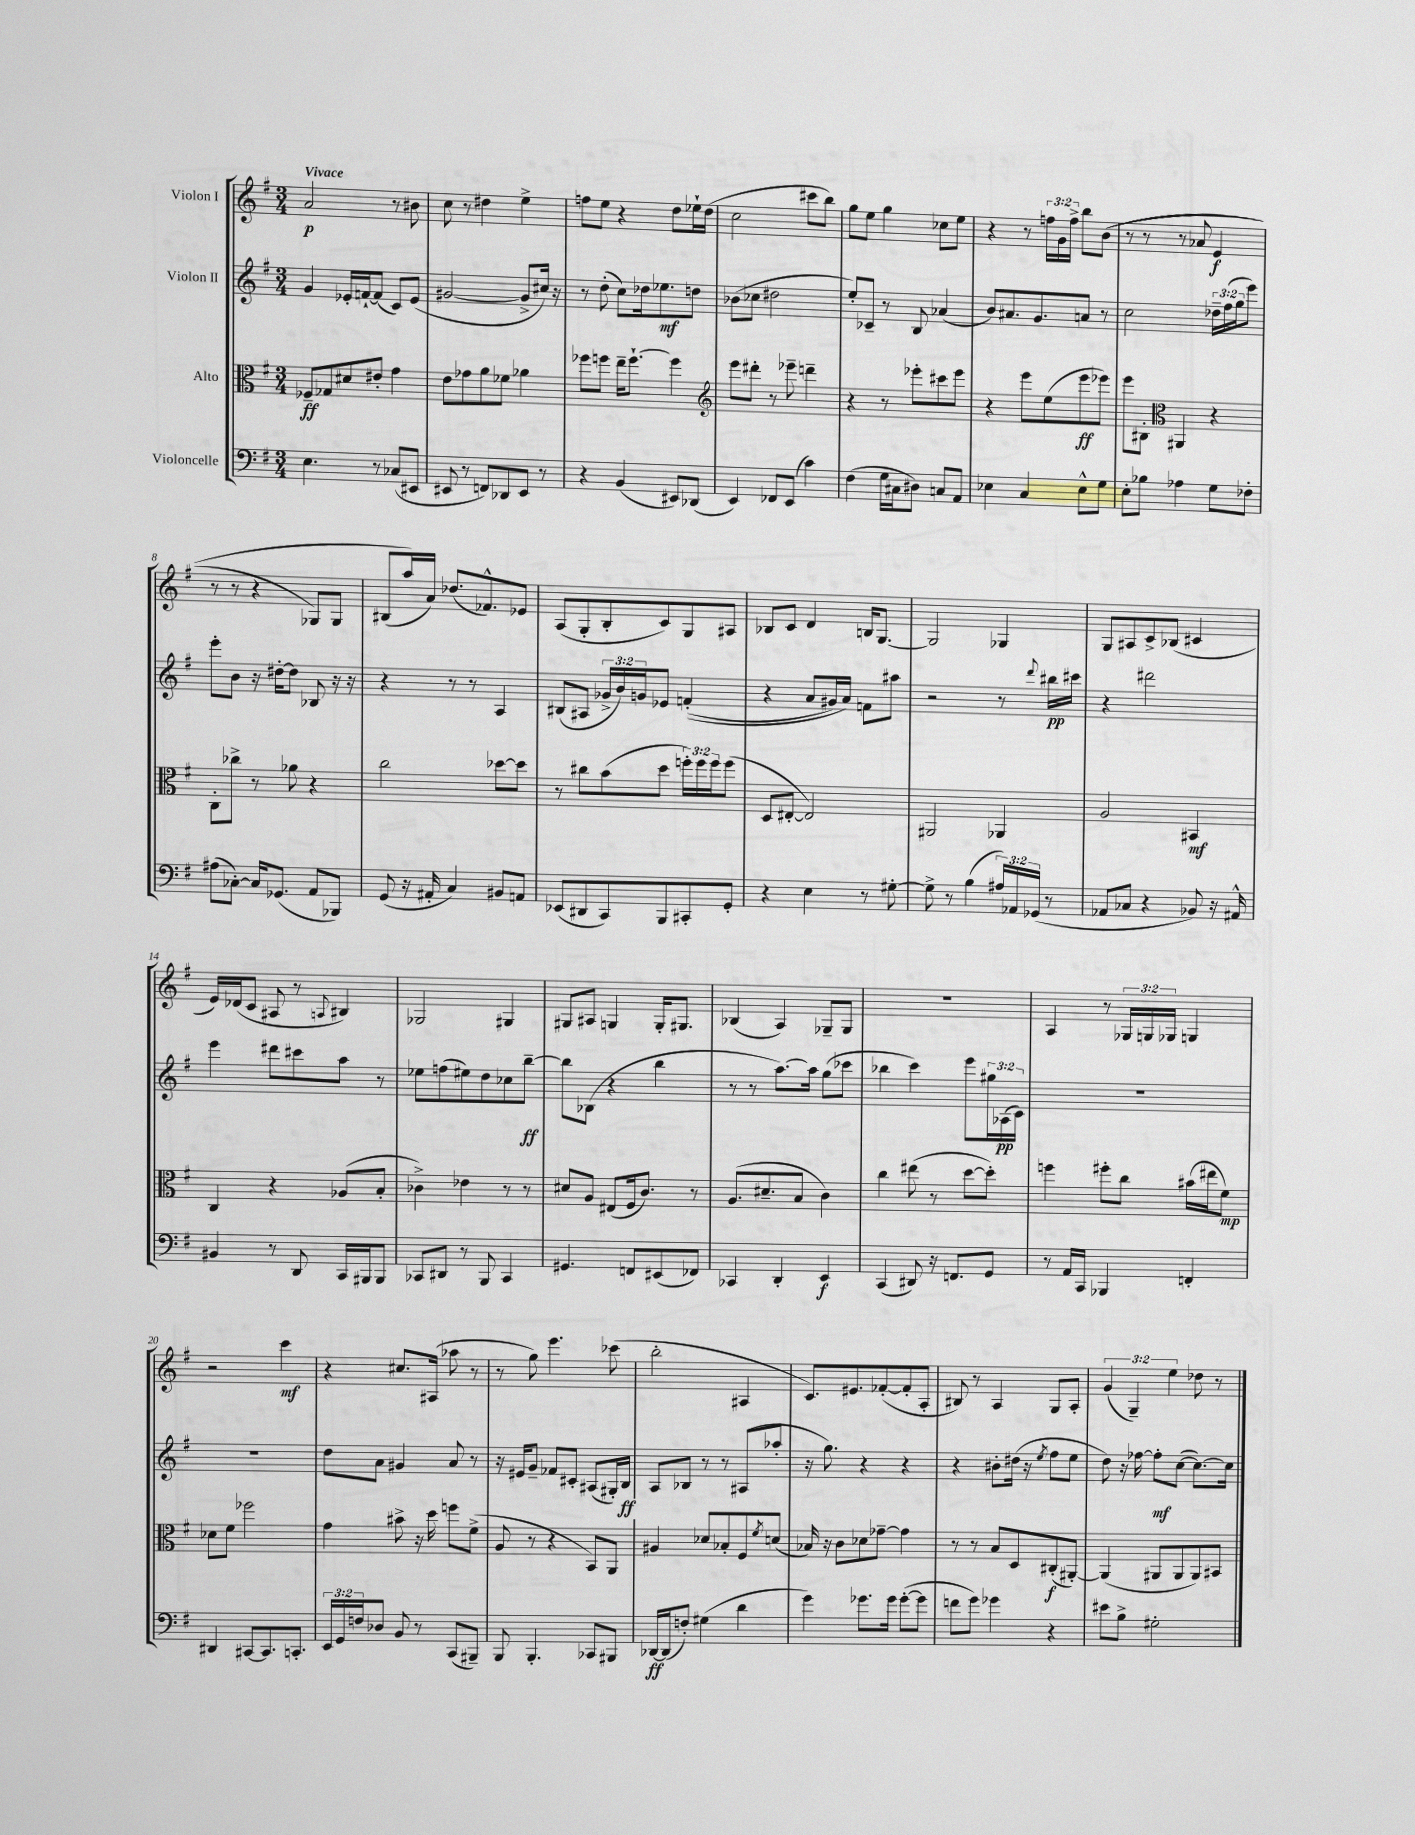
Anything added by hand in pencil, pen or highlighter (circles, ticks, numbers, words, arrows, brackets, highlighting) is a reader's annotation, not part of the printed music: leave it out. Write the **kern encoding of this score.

**kern	**dynam	**kern	**dynam	**kern	**dynam	**kern	**dynam
*part4	*part4	*part3	*part3	*part2	*part2	*part1	*part1
*staff4	*staff4	*staff3	*staff3	*staff2	*staff2	*staff1	*staff1
*I"Violoncelle	*	*I"Alto	*	*I"Violon II	*	*I"Violon I	*
*clefF4	*	*clefC3	*	*clefG2	*	*clefG2	*
*k[f#]	*	*k[f#]	*	*k[f#]	*	*k[f#]	*
*M3/4	*	*M3/4	*	*M3/4	*	*M3/4	*
=1	=1	=1	=1	=1	=1	=1	=1
!	!	!	!	!	!	!LO:TX:a:B:t=Vivace	!
4.E\	.	8F-X~/L	ff	4g/	.	2a/	p
.	.	8G-X/	.	.	.	.	.
.	.	8d#X/	.	16e-X'/LL	.	.	.
.	.	.	.	[16fn`/J	.	.	.
8r	.	8e#X'/J	.	(8f/J]	.	.	.
(8C-X/L	.	4g\	.	8c/L)	.	8r	.
8EE#X/J	.	.	.	(8e-/J	.	8b#X\	.
=2	=2	=2	=2	=2	=2	=2	=2
8EE#X/	.	8e\L	.	[2g#X/	.	8cc\	.
8r	.	8g-X\	.	.	.	8r	.
8FFn/L)	.	8a\	.	.	.	4dd#X\	.
8DD-X/	.	8f-X\J	.	.	.	.	.
8EE#/J	.	4a-X\	.	8g#^/L]	.	4ee^\	.
8r	.	.	.	16cc#X/Jk)	.	.	.
.	.	.	.	16r	.	.	.
=3	=3	=3	=3	=3	=3	=3	=3
4r	.	8ff-X\L	.	8r	.	8ffn\L	.
.	.	8ffn\J	.	(8dd'\	.	8ee\J	.
(4BB/	.	16ee~\KL	.	8cc\L)	.	4r	.
.	.	[8.ff`\J	.	.	.	.	.
.	.	.	.	16dd-X\k	.	.	.
.	.	.	.	8.ee-X\	mf	.	.
8EE#X/L)	.	4ff\]	.	.	.	8dd\L	.
(8DD-X/J	.	.	.	8ddn\J	.	16ee-X`\L	.
.	.	.	.	.	.	(16dd\JJ	.
=4	=4	=4	=4	=4	=4	=4	=4
*	*	*clefG2	*	*	*	*	*
4EE/)	.	8eee\L	.	(8b-X\L	.	2cc\	.
.	.	8ddd#X'\J	.	8cc-X\J	.	.	.
8FF-X/L	.	8r	.	2dd#X\	.	.	.
(8EE/J	.	8eee-X~\	.	.	.	.	.
4c\)	.	4dddn~\	.	.	.	8ccc#X\L	.
.	.	.	.	.	.	8bb\J)	.
=5	=5	=5	=5	=5	=5	=5	=5
(4F#\	.	4r	.	8ee'/L)	.	8gg\L	.
.	.	.	.	8c-X~/J	.	8ee\J	.
16G\LL	.	8r	.	8r	.	4gg\	.
16C#X\J	.	.	.	.	.	.	.
8D#X\J)	.	8eee-X'\L	.	8B/	.	.	.
8Cn/L	.	8ccc#X\	.	(4a-X/	.	8cc-X\L	.
8AA/J	.	8eee-\J	.	.	.	8ee\J	.
=6	=6	=6	=6	=6	=6	=6	=6
4E-X\	.	4r	.	8b/L)	.	4r	.
.	.	.	.	8.a#X/	.	.	.
4C/	.	8eee\L	.	.	.	8r	.
.	.	.	.	8.g/	.	.	.
.	.	(8ee\	.	.	.	24ffn\LL	.
.	.	.	.	.	.	24g\	.
.	.	.	.	.	.	24ff^\JJ	.
8E-^^\L	.	8eee\	ff	8an/J	.	8bb\L	.
8G\J	.	8eee-X\J)	.	8r	.	((8b\J	.
=7	=7	=7	=7	=7	=7	=7	=7
8E'\L	.	8eee\L	.	2cc\	.	8r	.
8B-X\J	.	8B#X'\J	.	.	.	8r	.
*	*	*clefC3	*	*	*	*	*
4A-X\	.	4AA#X/	.	.	.	8r	.
.	.	.	.	.	.	8a-X/	.
8G\L	.	4r	.	24dd-X~\LL	.	4e/	f
.	.	.	.	(24ff#\	.	.	.
.	.	.	.	24gg\J	.	.	.
8F-X'\J	.	.	.	8eee\J)	.	.	.
!!LO:LB:g=z
=8	=8	=8	=8	=8	=8	=8	=8
(8A#X\L	.	8C'\L	.	8eee'\L	.	8r	.
[8C-X'\J)	.	8cc-X^\J	.	8b\J	.	8r	.
16C-/KL]	.	8r	.	16r	.	4r	.
(8.GG-X/J	.	.	.	[16dd#X'\KL	.	.	.
.	.	8a-X\	.	8dd#\J]	.	.	.
8AA/L	.	4r	.	8B-X/	.	8G-X/L)	.
8BBB-X/J)	.	.	.	16r	.	8G-/J	.
.	.	.	.	16r	.	.	.
=9	=9	=9	=9	=9	=9	=9	=9
(8GG/	.	2cc\	.	4r	.	(8B#X/L	.
16r	.	.	.	.	.	16aa/L)	.
16AA#X'/	.	.	.	.	.	16a/JJ)	.
4C/)	.	.	.	8r	.	(8.dd-X/L	.
.	.	.	.	8r	.	.	.
.	.	.	.	.	.	8.f-X^^/)	.
8BB#X/L	.	[8dd-X\L	.	4A/	.	.	.
8AAn/J	.	8dd-\J]	.	.	.	8e-X/J	.
=10	=10	=10	=10	=10	=10	=10	=10
(8EE-X/L	.	8r	.	(8B#X/L	.	(8A/L	.
8DD#X/	.	8cc#X\L	.	8A#X/J	.	8G'/	.
8CC/)	.	(8b\	.	24g-X^/LL	.	8B'/	.
.	.	.	.	24b/)	.	.	.
.	.	.	.	24gn/J	.	.	.
8BBB/	.	8dd\J	.	8e-X/J	.	8c/)	.
8CC#X'/	.	24ffn'\LL)	.	((4fn'/	.	8G/	.
.	.	24ff\	.	.	.	.	.
.	.	24ff\J	.	.	.	.	.
8GG'/J	.	(8ff\J	.	.	.	8A#X/J	.
=11	=11	=11	=11	=11	=11	=11	=11
4r	.	8D/L	.	4r	.	8B-X/L	.
.	.	[8E#X'/J	.	.	.	8c/J	.
4E\	.	2E#/])	.	8a/L	.	4d/	.
.	.	.	.	16g#X/L)	.	.	.
.	.	.	.	16a/JJ)	.	.	.
8r	.	.	.	8fn\L	.	16Bn/KL	.
.	.	.	.	.	.	[8.G/J	.
[8G#X'\	.	.	.	8aa#X\J	.	.	.
=12	=12	=12	=12	=12	=12	=12	=12
8G#^\]	.	2AA#X/	.	2r	.	2G/]	.
8r	.	.	.	.	.	.	.
(4B\	.	.	.	.	.	.	.
24A#X/LL)	.	4AA-X/	.	8r	.	4G-X/	.
24AA-X/	.	.	.	.	.	.	.
(24GG-X/JJ	.	.	.	.	.	.	.
.	.	.	.	8qqddd/	.	.	.
8r	.	.	.	16bb#X\LL	pp	.	.
.	.	.	.	16ccc#X\JJ	.	.	.
=13	=13	=13	=13	=13	=13	=13	=13
8AA-X/L	.	2A/	.	4r	.	8G/L	.
8C-X/J	.	.	.	.	.	8A#X/	.
4r	.	.	.	2ddd#X\	.	8c^/	.
.	.	.	.	.	.	(8B-X/J	.
8BB-X/)	.	4BB#X/	mf	.	.	4c#X/	.
16r	.	.	.	.	.	.	.
16AA#X^^/	.	.	.	.	.	.	.
!!LO:LB:g=z
=14	=14	=14	=14	=14	=14	=14	=14
4BB#X/	.	4C/	.	4eee\	.	16e/LL)	.
.	.	.	.	.	.	(16d-X/J	.
.	.	.	.	.	.	8c/J	.
8r	.	4r	.	8ddd#X\L	.	8A#X/	.
8DD/	.	.	.	8ccc#X\	.	8r	.
.	.	.	.	.	.	8qqAn/	.
16CC/LL	.	(8A-X/L	.	8aa\J	.	4B#X/)	.
16BBB#X/J	.	.	.	.	.	.	.
8BBB#/J	.	8B'/J	.	8r	.	.	.
=15	=15	=15	=15	=15	=15	=15	=15
8CC-X/L	.	4c-X^\)	.	8ee-X\L	.	2G-X/	.
8DD#X/J	.	.	.	(8ffn\	.	.	.
8r	.	4e-X\	.	8ee#X\)	.	.	.
8BBB/	.	.	.	8dd\	.	.	.
4CC-/	.	8r	.	8cc-X\	.	4G#X/	.
.	.	8r	.	[8bb~\J	ff	.	.
=16	=16	=16	=16	=16	=16	=16	=16
4.GG#X/	.	8d#X/L	.	8bb\L]	.	8G#X/L	.
.	.	8A/J	.	(8B-X\J	.	8A#X/J	.
.	.	(8E#X/L	.	4r	.	4Gn/	.
8FFn/L	.	16F#/k	.	.	.	.	.
.	.	8.c/J)	.	.	.	.	.
(8EE#X/	.	.	.	4bb\	.	16G'/KL	.
.	.	.	.	.	.	8.G#X/J	.
8FF-X/J)	.	8r	.	.	.	.	.
=17	=17	=17	=17	=17	=17	=17	=17
4CC-X/	.	(8.A/L	.	8r	.	(4B-X/	.
.	.	.	.	8r	.	.	.
.	.	8.d#X~/	.	.	.	.	.
4DD'/	.	.	.	[8.aa\L)	.	4A/)	.
.	.	8B/J	.	.	.	.	.
.	.	.	.	16aa\Jk]	.	.	.
4EE/	f	4c\)	.	(8gg\L	.	8G-X~/L	.
.	.	.	.	8ccc-X\J	.	8G-/J	.
=18	=18	=18	=18	=18	=18	=18	=18
(4CC/	.	4cc\	.	4bb-X\	.	2.r	.
8DD#X/)	.	(8ee#X\	.	4ccc\)	.	.	.
16r	.	8r	.	.	.	.	.
8.FFn/L	.	.	.	.	.	.	.
.	.	[8dd\L	.	8eee\L	.	.	.
8GG/J	.	8dd'\J])	.	24gg#X\L	.	.	.
.	.	.	.	(24A-X\	pp	.	.
.	.	.	.	24c\JJ)	.	.	.
=19	=19	=19	=19	=19	=19	=19	=19
8r	.	4ffn\	.	2.r	.	4A/	.
16AA/LL	.	.	.	.	.	.	.
16CC/JJ	.	.	.	.	.	.	.
4BBB-X/	.	8ff#X'\L	.	.	.	8r	.
.	.	8cc\J	.	.	.	24G-X/LL	.
.	.	.	.	.	.	24Gn/	.
.	.	.	.	.	.	24G-X/JJ	.
4FFn'/	.	(16b#X\LL	.	.	.	4Gn/	.
.	.	16ee#X\J	.	.	.	.	.
.	.	8f#\J)	mp	.	.	.	.
!!LO:LB:g=z
=20	=20	=20	=20	=20	=20	=20	=20
4DD#X/	.	8d-X\L	.	2.r	.	2r	.
.	.	8f#\J	.	.	.	.	.
[8CC#X/L	.	2ff-X\	.	.	.	.	.
8.CC#/]	.	.	.	.	.	.	.
.	.	.	.	.	.	4ccc\	mf
8.CCn'/J	.	.	.	.	.	.	.
=21	=21	=21	=21	=21	=21	=21	=21
24EE/LL	.	4g\	.	8dd\L	.	4r	.
24GG/	.	.	.	.	.	.	.
24Fn/J	.	.	.	.	.	.	.
8D-X/J	.	.	.	8a\J	.	.	.
8BB/	.	8b#X^\	.	4g#X/	.	8.cc#X/L	.
8r	.	16r	.	.	.	.	.
.	.	16dd\	.	.	.	(16A#X/Jk	.
(8CC/L	.	8ffn\L	.	8a/	.	8aa-X\	.
8BBB#X~/J)	.	(8f#^\J	.	8r	.	8r	.
=22	=22	=22	=22	=22	=22	=22	=22
8BBB/	.	8A/	.	16r	.	8r	.
.	.	.	.	16e#X/KL	.	.	.
4.BBB'/	.	8r	.	8g~/J	.	8gg\)	.
.	.	4r	.	8f-X/L	.	4.eee\	.
.	.	.	.	8c#X'/J	.	.	.
8CC-X/L	.	8BB/L)	.	(8A#X/L	.	.	.
8BBB#X/J	.	8AA/J	.	16G#X'/L)	.	(8ccc-X\	.
.	.	.	.	16B/JJ	ff	.	.
=23	=23	=23	=23	=23	=23	=23	=23
[16DD-X/LL	ff	4A#X/	.	8A/L	.	2bb'\	.
(16DD-/J]	.	.	.	.	.	.	.
8Fn'/J)	.	.	.	8B-X/J	.	.	.
(4G#X\	.	8d-X/L	.	8r	.	.	.
.	.	8B-X'/	.	8r	.	.	.
4d\	.	8F#/	.	(8A#X/L	.	4A#X/	.
.	.	8qf#/	.	.	.	.	.
.	.	(8dn/J	.	8aa-X'/J	.	.	.
=24	=24	=24	=24	=24	=24	=24	=24
4g\)	.	16B-X/)	.	16r	.	8.c/L)	.
.	.	16r	.	8.gg\)	.	.	.
.	.	8c\L	.	.	.	.	.
.	.	.	.	.	.	8.e#X/	.
8.g-X\L	.	8d-X\	.	4r	.	.	.
.	.	[8g-X~\J	.	.	.	([8f-X'/	.
16g-\Jk	.	.	.	.	.	.	.
([8g-'\L	.	4g-\]	.	4r	.	8f-'/]	.
8g-\J]	.	.	.	.	.	8A'/J	.
=25	=25	=25	=25	=25	=25	=25	=25
8fn\L	.	8r	.	4r	.	8B#X/)	.
8g\J)	.	8r	.	.	.	8r	.
4g-X\	.	8B/L	.	8b#X'\L	.	4A/	.
.	.	8D/	.	(16dd#X\Jk	.	.	.
.	.	.	.	16r	.	.	.
.	.	.	.	8qee/	.	.	.
4r	.	(8C#X'/	f	8ff#\L	.	8G/L	.
.	.	[8AA#X'/J)	.	8ee\J	.	8A'/J	.
=26	=26	=26	=26	=26	=26	=26	=26
8e#X\L	.	(4AA#/]	.	8dd\)	.	(6g/	.
8B^\J	.	.	.	16r	.	.	.
.	.	.	.	.	.	6G~/)	.
.	.	.	.	[16ff-X\	.	.	.
2G#X'\	.	8AA#X/L	.	8ff-'\L]	mf	.	.
.	.	.	.	.	.	6ee\	.
.	.	8AA#/	.	([8cc\J	.	.	.
.	.	8AA#/)	.	8.cc\L_)	.	8dd-X\	.
.	.	8BB#X/J	.	.	.	8r	.
.	.	.	.	16cc\Jk]	.	.	.
==	==	==	==	==	==	==	==
*-	*-	*-	*-	*-	*-	*-	*-
